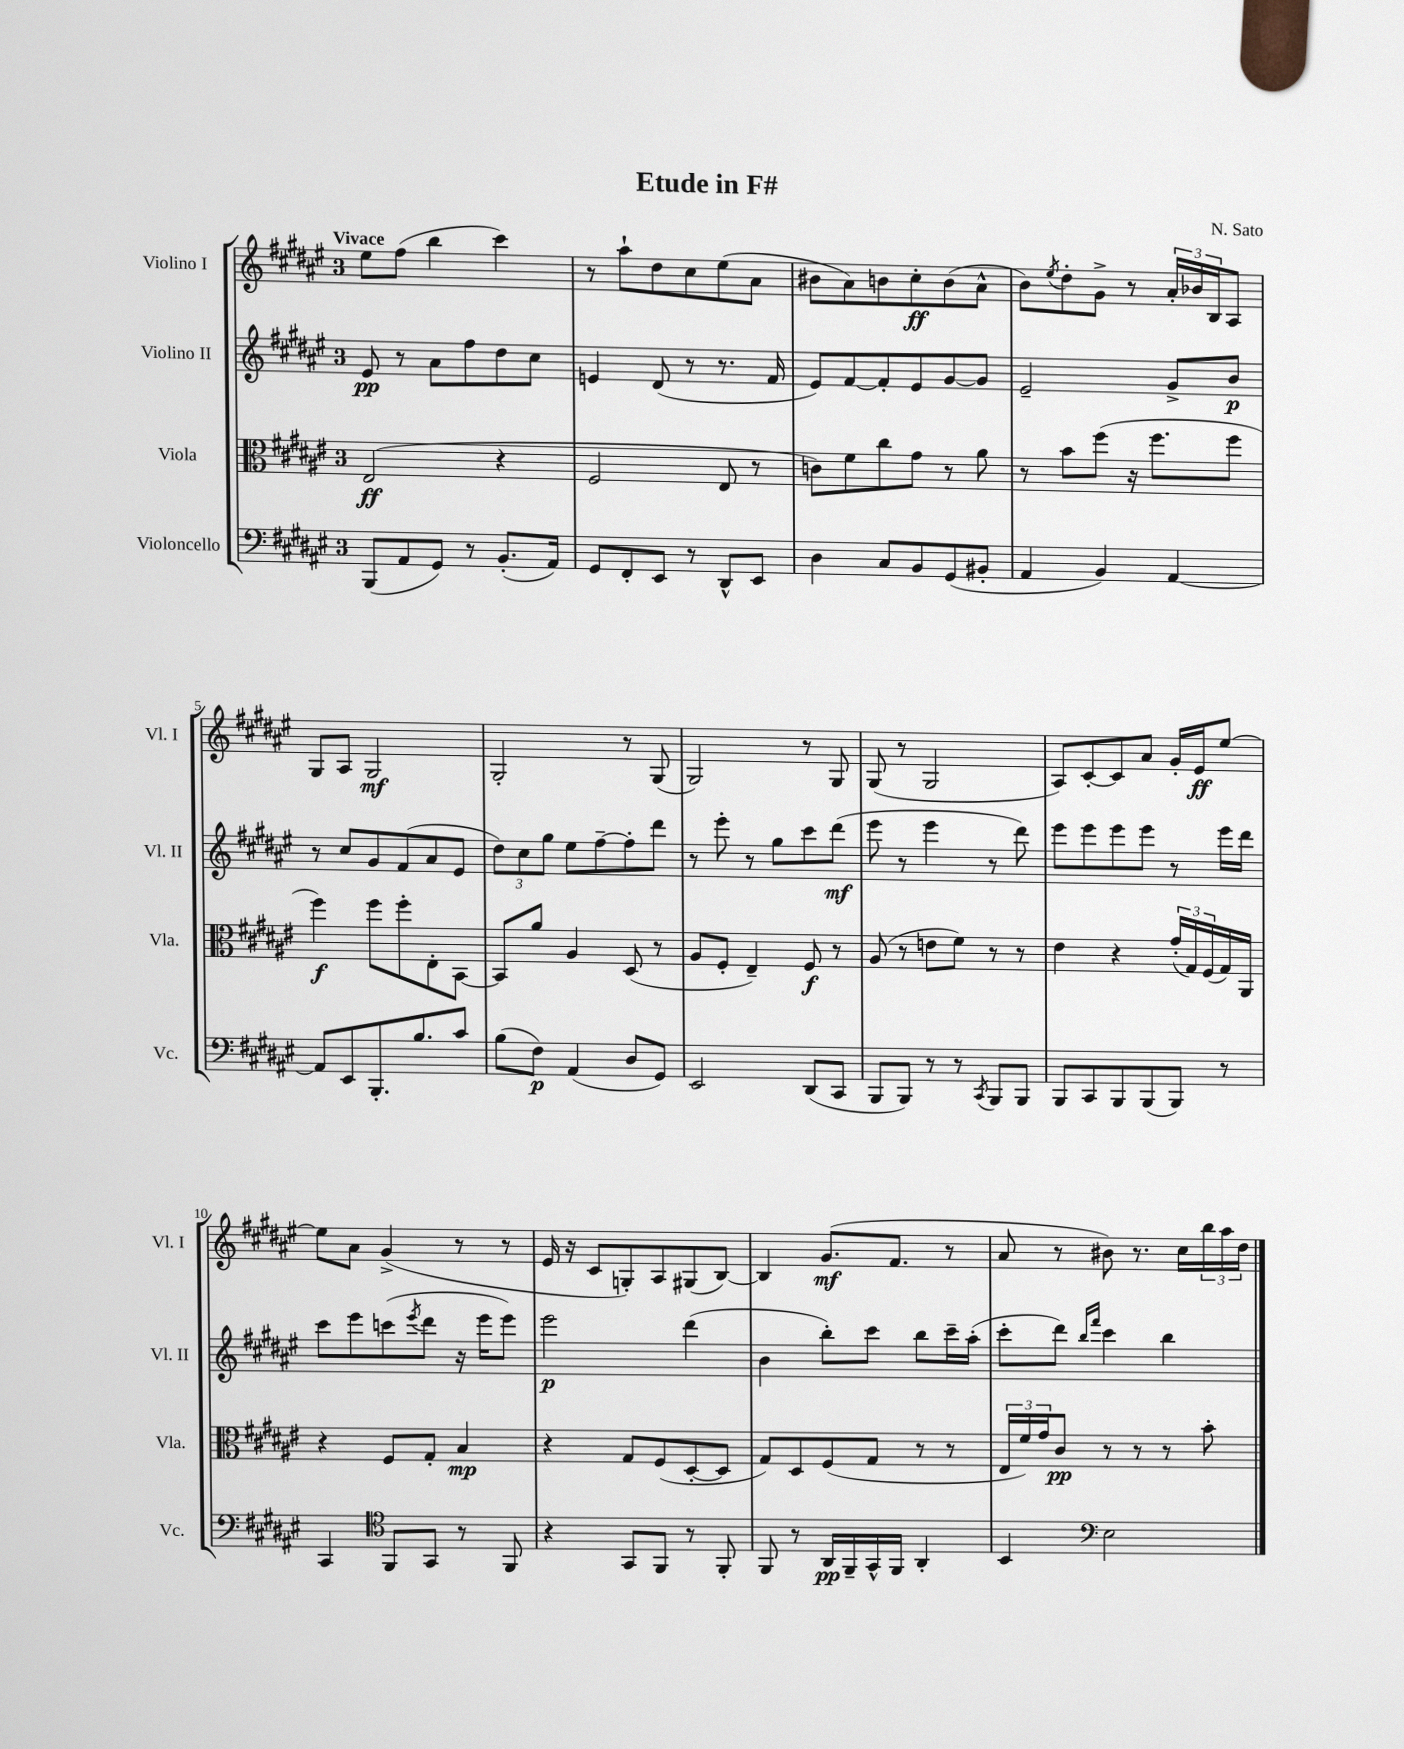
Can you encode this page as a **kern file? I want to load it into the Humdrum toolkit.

**kern	**dynam	**kern	**dynam	**kern	**dynam	**kern	**dynam
*part4	*part4	*part3	*part3	*part2	*part2	*part1	*part1
*staff4	*staff4	*staff3	*staff3	*staff2	*staff2	*staff1	*staff1
*I"Violoncello	*	*I"Viola	*	*I"Violino II	*	*I"Violino I	*
*I'Vc.	*	*I'Vla.	*	*I'Vl. II	*	*I'Vl. I	*
*clefF4	*	*clefC3	*	*clefG2	*	*clefG2	*
*k[f#c#g#d#a#e#]	*	*k[f#c#g#d#a#e#]	*	*k[f#c#g#d#a#e#]	*	*k[f#c#g#d#a#e#]	*
*M3/4	*	*M3/4	*	*M3/4	*	*M3/4	*
=1	=1	=1	=1	=1	=1	=1	=1
!	!	!	!	!	!	!LO:TX:a:B:t=Vivace	!
(8BBB/L	.	(2E#/	ff	8e#/	pp	8ee#\L	.
8AA#/	.	.	.	8r	.	(8ff#\J	.
8GG#/J)	.	.	.	8a#\L	.	4bb\	.
8r	.	.	.	8ff#\	.	.	.
(8.BB'/L	.	4r	.	8dd#\	.	4ccc#\)	.
.	.	.	.	8cc#\J	.	.	.
16AA#/Jk)	.	.	.	.	.	.	.
=2	=2	=2	=2	=2	=2	=2	=2
8GG#/L	.	2F#/	.	4en/	.	8r	.
8FF#'/	.	.	.	.	.	8aa#`\L	.
8EE#/J	.	.	.	(8d#/	.	8dd#\	.
8r	.	.	.	8r	.	8cc#\	.
8DD#^^/L	.	8E#/	.	8.r	.	(8ee#\	.
8EE#/J	.	8r	.	.	.	8a#\J	.
.	.	.	.	16f#/	.	.	.
=3	=3	=3	=3	=3	=3	=3	=3
4D#\	.	8cn\L)	.	8e#/L)	.	8b#X\L	.
.	.	8f#\	.	[8f#/	.	8a#\)	.
8C#/L	.	8cc#\	.	8f#'/]	.	8bn\	.
8BB/	.	8g#\J	.	8e#/	.	8cc#'\	ff
(8GG#/	.	8r	.	[8g#/	.	(8b\	.
8BB#X'/J	.	8a#\	.	8g#/J]	.	8a#^^\J	.
=4	=4	=4	=4	=4	=4	=4	=4
4AA#/	.	8r	.	2e#~/	.	8b\L)	.
.	.	.	.	.	.	8qee#/	.
.	.	8b\L	.	.	.	8dd#'\	.
4BB/)	.	(8ff#\J	.	.	.	8g#^\J	.
.	.	16r	.	.	.	8r	.
.	.	8.ff#\L	.	.	.	.	.
[4AA#/	.	.	.	8g#^/L	.	24a#'/LL	.
.	.	.	.	.	.	24b-X/	.
.	.	.	.	.	.	24B/J	.
.	.	8ff#\J	.	8b/J	p	8A#/J	.
!!LO:LB:g=z
=5	=5	=5	=5	=5	=5	=5	=5
8AA#/L]	.	4ff#\)	f	8r	.	8G#/L	.
8EE#/	.	.	.	8cc#/L	.	8A#/J	.
8.BBB'/	.	8ff#\L	.	8g#/	.	2G#/	mf
.	.	8ff#'\	.	(8f#/	.	.	.
8.B/	.	.	.	.	.	.	.
.	.	8E#'\	.	8a#/	.	.	.
8c#/J	.	[8BB\J	.	8e#/J	.	.	.
=6	=6	=6	=6	=6	=6	=6	=6
(8B\L	.	8BB/L]	.	12dd#\L)	.	2G#'/	.
.	.	.	.	12cc#\	.	.	.
8F#\J)	p	8a#/J	.	.	.	.	.
.	.	.	.	12gg#\J	.	.	.
(4AA#/	.	4A#/	.	8ee#\L	.	.	.
.	.	.	.	[8ff#~\	.	.	.
8D#/L	.	(8D#/	.	8ff#'\]	.	8r	.
8GG#/J)	.	8r	.	8ddd#\J	.	(8G#/	.
=7	=7	=7	=7	=7	=7	=7	=7
2EE#/	.	8A#/L	.	8r	.	2G#/)	.
.	.	8F#'/J	.	8eee#'\	.	.	.
.	.	4E#~/)	.	8r	.	.	.
.	.	.	.	8gg#\L	.	.	.
(8DD#/L	.	8F#/	f	8ccc#\	.	8r	.
8CC#/J	.	8r	.	(8ddd#\J	mf	8G#/	.
=8	=8	=8	=8	=8	=8	=8	=8
8BBB/L	.	(8A#/	.	8eee#\	.	(8G#/	.
8BBB/J)	.	8r	.	8r	.	8r	.
8r	.	8en\L	.	4eee#\	.	2G#/	.
8r	.	8f#\J)	.	.	.	.	.
8qCC#/	.	.	.	.	.	.	.
8BBB/L	.	8r	.	8r	.	.	.
8BBB/J	.	8r	.	8ddd#\)	.	.	.
=9	=9	=9	=9	=9	=9	=9	=9
8BBB/L	.	4e#\	.	8eee#\L	.	8A#/L)	.
8CC#/	.	.	.	8eee#\	.	[8c#'/	.
8BBB/	.	4r	.	8eee#\	.	8c#/]	.
(8BBB/	.	.	.	8eee#\J	.	8a#/J	.
8BBB/J)	.	(24g#'/LL	.	8r	.	16g#'/LL	.
.	.	24G#/)	.	.	.	.	.
.	.	.	.	.	.	16e#/J	ff
.	.	(24F#/	.	.	.	.	.
8r	.	16G#/)	.	16eee#\LL	.	[8ee#/J	.
.	.	16AA#/JJ	.	16ddd#\JJ	.	.	.
!!LO:LB:g=z
=10	=10	=10	=10	=10	=10	=10	=10
4CC#/	.	4r	.	8ccc#\L	.	8ee#\L]	.
.	.	.	.	8eee#\	.	8a#\J	.
*clefC4	*	*	*	*	*	*	*
8FF#/L	.	8F#/L	.	(8cccn\	.	(4g#^/	.
.	.	.	.	8qeee#/	.	.	.
8GG#/J	.	8G#'/J	.	8ddd#\J	.	.	.
8r	.	4B/	mp	16r	.	8r	.
.	.	.	.	16eee#\KL	.	.	.
8FF#/	.	.	.	8eee#\J)	.	8r	.
=11	=11	=11	=11	=11	=11	=11	=11
4r	.	4r	.	2eee#\	p	16e#/	.
.	.	.	.	.	.	16r	.
.	.	.	.	.	.	8c#/L	.
8GG#/L	.	8G#/L	.	.	.	8Gn'/)	.
8FF#/J	.	(8F#/	.	.	.	8A#/	.
8r	.	[8D#'/	.	(4ddd#\	.	(8G#X/	.
8FF#'/	.	8D#/J]	.	.	.	[8B/J)	.
=12	=12	=12	=12	=12	=12	=12	=12
8FF#/	.	8G#/L)	.	4b\	.	4B/]	.
8r	.	8D#/	.	.	.	.	.
16AA#/LL	pp	(8F#/	.	8bb'\L)	.	(8.g#/L	mf
16FF#~/	.	.	.	.	.	.	.
16GG#^^/	.	8G#/J	.	8ccc#\J	.	.	.
16FF#/JJ	.	.	.	.	.	8.f#/J	.
4AA#'/	.	8r	.	8bb\L	.	.	.
.	.	8r	.	16ccc#~\L	.	8r	.
.	.	.	.	(16aa#'\JJ	.	.	.
=13	=13	=13	=13	=13	=13	=13	=13
4BB/	.	24E#/LL	.	8ccc#'\L	.	8a#/	.
.	.	24f#/)	.	.	.	.	.
.	.	24g#/J	.	.	.	.	.
.	.	8c#/J	pp	8ddd#\J)	.	8r	.
*clefF4	*	*	*	*	*	*	*
.	.	.	.	16qqbb/LL	.	.	.
.	.	.	.	16qqfff#/JJ	.	.	.
2E#\	.	8r	.	4ccc#\	.	8b#X\)	.
.	.	8r	.	.	.	8.r	.
.	.	8r	.	4bb\	.	.	.
.	.	.	.	.	.	16cc#\LL	.
.	.	8b'\	.	.	.	24bb\	.
.	.	.	.	.	.	24aa#\	.
.	.	.	.	.	.	24dd#\JJ	.
==	==	==	==	==	==	==	==
*-	*-	*-	*-	*-	*-	*-	*-
